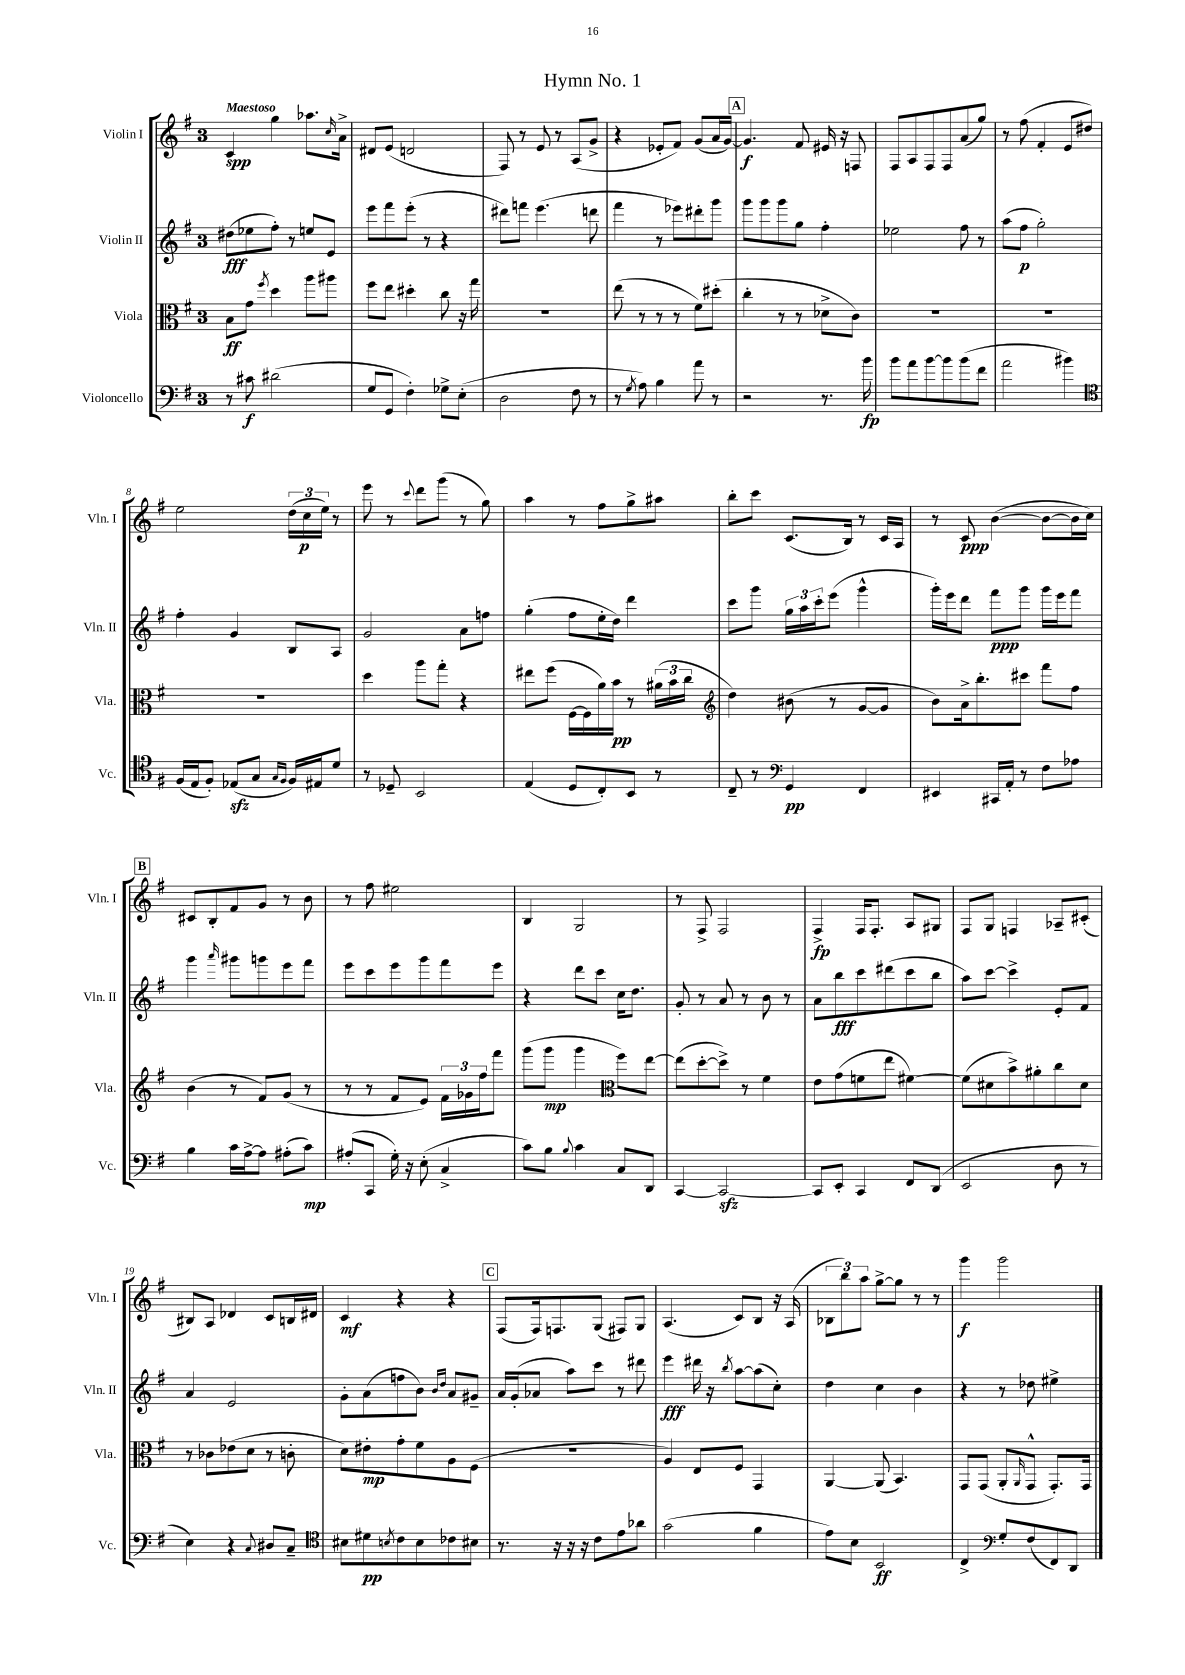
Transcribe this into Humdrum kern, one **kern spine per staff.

**kern	**kern	**kern	**kern
*staff4	*staff3	*staff2	*staff1
*clefF4	*clefC3	*clefG2	*clefG2
*k[f#]	*k[f#]	*k[f#]	*k[f#]
*M3/4	*M3/4	*M3/4	*M3/4
8r	8B	(8dd#	4c
8c#	8g	8ee-	.
.	8qff#	.	.
(2d#	4dd	8ff#')	4gg
.	.	8r	.
.	8aa	8ee	8.aa-
.	8aa#	8e	.
.	.	.	16qqcc
.	.	.	16a^
=	=	=	=
8G	8ff#	8eee	8d#
8GG	8ee	8fff#	(8e
4F#')	4dd#'	(8eee'	2d
.	.	8r	.
8G-^	8cc	4r	.
(8E'	16r	.	.
.	16gg	.	.
=	=	=	=
2D	2.r	8ddd#)	8F#)
.	.	8fff	8r
.	.	(4.eee	8e
.	.	.	8r
8F#	.	.	(8A
8r	.	8ddd	8g^
=	=	=	=
8r	(8ee	4fff#	4r
8qG	.	.	.
8A)	8r	.	.
4B	8r	8r	8e-'
.	8r	8eee-)	8f#)
8a	8f#)	8ddd#'	(8g
8r	(8dd#'	8ggg	16a
.	.	.	[16g)
=	=	=	=
2r	4cc'	8ggg	4.g]
.	.	8ggg	.
.	8r	8ggg	.
.	8r	8gg	8f#
8.r	8d-^	4ff#'	16e#
.	.	.	16r
.	8c)	.	8F
16b	.	.	.
=	=	=	=
8b	2.r	2ee-	8F#
8a	.	.	8A
[8b	.	.	8F#
8b]	.	.	8F#
(8b	.	8ff#	(8a
8f#	.	8r	8gg)
=	=	=	=
2a	2.r	(8aa	8r
.	.	8ff#	(8ff#
.	.	2gg')	4f#'
4b#)	.	.	8e
.	.	.	8dd#)
=	=	=	=
*clefC4	*	*	*
(16F#	2.r	4ff#'	2ee
16E	.	.	.
8F#')	.	.	.
(8E-	.	4g	.
8G	.	.	.
16qqG	.	.	.
16qqF#	.	.	.
16F#)	.	8B	(24dd
.	.	.	24cc
16E#	.	.	.
.	.	.	24ee)
8d	.	8A	8r
=	=	=	=
8r	4dd	2g	8eee
8D-~	.	.	8r
.	.	.	8qqccc
2BB	8aa	.	8ddd
.	8gg'	.	(8ggg
.	4r	8a	8r
.	.	8ff	8gg)
=	=	=	=
(4E	8ee#	(4gg'	4aa
.	(8ff#	.	.
8D	[16F#	8ff#	8r
.	16F#]	.	.
8C')	16a)	16ee'	8ff#
.	16b	16dd)	.
8BB	8r	4ddd	8gg^
8r	(24a#	.	8aa#
.	24b	.	.
.	24cc	.	.
=	=	=	=
*	*clefG2	*	*
8C~	4dd)	8ccc	8bb'
8r	.	8ggg	8ccc
*clefF4	*	*	*
4GG	(8b#	24gg	(8.c
.	.	24aa	.
.	.	24ccc'	.
.	8r	(8eee	.
.	.	.	16B)
4FF#	[8g	4ggg^^	8r
.	8g]	.	16c
.	.	.	16A
=	=	=	=
4EE#	8b)	16ggg')	8r
.	.	16eee	.
.	16a^	8ddd	8c
.	8.bb'	.	.
16CC#	.	8fff#	([4b
16AA'	.	.	.
8r	8ccc#	8ggg	.
8F#	8fff#	16ggg	8b_
.	.	16eee	.
8A-	8ff#	8fff#	16b]
.	.	.	16cc)
=	=	=	=
4B	(4b	4ggg	8c#
.	.	.	8B'
.	.	16qqaaa	.
16c	8r	8ggg#	8f#
[16A^	.	.	.
8A]	8f#)	8ggg	8g
(8A#'	(8g	8eee	8r
8c)	8r	8fff#	8b
=	=	=	=
(8A#'	8r	8eee	8r
8CC	8r	8ccc	8ff#
16G')	8f#	8eee	2ee#
16r	.	.	.
(8E'	8e)	8ggg	.
4C^	24f#	8fff#	.
.	24g-	.	.
.	24ff#	.	.
.	8fff#	8eee	.
=	=	=	=
8c)	(8ggg	4r	4B
8B	8ggg	.	.
8qqB	.	.	.
4c	4ggg	8ddd	2G
.	.	8ccc	.
*	*clefC3	*	*
8C	8ff#)	16cc	.
.	.	8.dd	.
8DD	[8ee	.	.
=	=	=	=
[4CC	(8ee]	8g'	8r
.	[8dd'	8r	8F#^
2CC_	8dd^])	8a	2F#
.	8r	8r	.
.	4f#	8b	.
.	.	8r	.
=	=	=	=
8CC]	8e	8a	4F#^
8EE'	(8g	8bb	.
4CC	8f	8ccc	16F#
.	.	.	8.F#'
.	8ee	(8ddd#	.
8FF#	[4f#)	8ccc	8A
(8DD	.	8bb	8G#
=	=	=	=
2EE	(8f#]	8aa)	8F#
.	8d#	[8ccc	8G
.	8b^)	4ccc^]	4F
.	8a#'	.	.
8D	8cc	8e'	8A-~
8r	8d#	8f#	(8c#'
=	=	=	=
4E)	8r	4a	8B#)
.	8c-	.	8A
4r	(8e-	2e	4d-
.	8d	.	.
8qqC	.	.	.
8D#	8r	.	8c
8C~	8c'	.	16B
.	.	.	16d#
=	=	=	=
*clefC4	*	*	*
8B#	8d)	8g'	4c
8d#	8e#'	(8a	.
8qB	.	.	.
8c	8g'	8ff	4r
8B	8f#	8b)	.
.	.	16qqb	.
.	.	16qqdd	.
8c-	8A	8a	4r
8B#	(8F#	8g#~	.
=	=	=	=
8.r	2.r	16a	(8F#
.	.	(16g'	.
.	.	8a-	16F#)
16r	.	.	8.F
16r	.	8aa)	.
16r	.	.	.
8c	.	8ccc	(8G
8e	.	8r	8F#)
8a-	.	8ddd#	8G
=	=	=	=
(2g	4A)	4eee	(4.A
.	8E	16ddd#	.
.	.	16r	.
.	.	8qbb	.
.	8F#	[8aa	8c)
4f#	4GG	(8aa]	8B
.	.	8cc')	16r
.	.	.	(16A
=	=	=	=
8e)	[4AA	4dd	12B-
.	.	.	12bb)
8B	.	.	.
.	.	.	12aa
2BB	(8AA]	4cc	[8gg^
.	4.BB)	.	8gg]
.	.	4b	8r
.	.	.	8r
=	=	=	=
4C^	8GG	4r	4ggg
.	(8GG	.	.
*clefF4	*	*	*
8G'	8AA'	8r	2ggg
.	16qqAA	.	.
(8F#	8GG^^	8dd-	.
8FF#)	8.GG')	4ee#^	.
8DD	.	.	.
.	16GG	.	.
==	==	==	==
*-	*-	*-	*-
